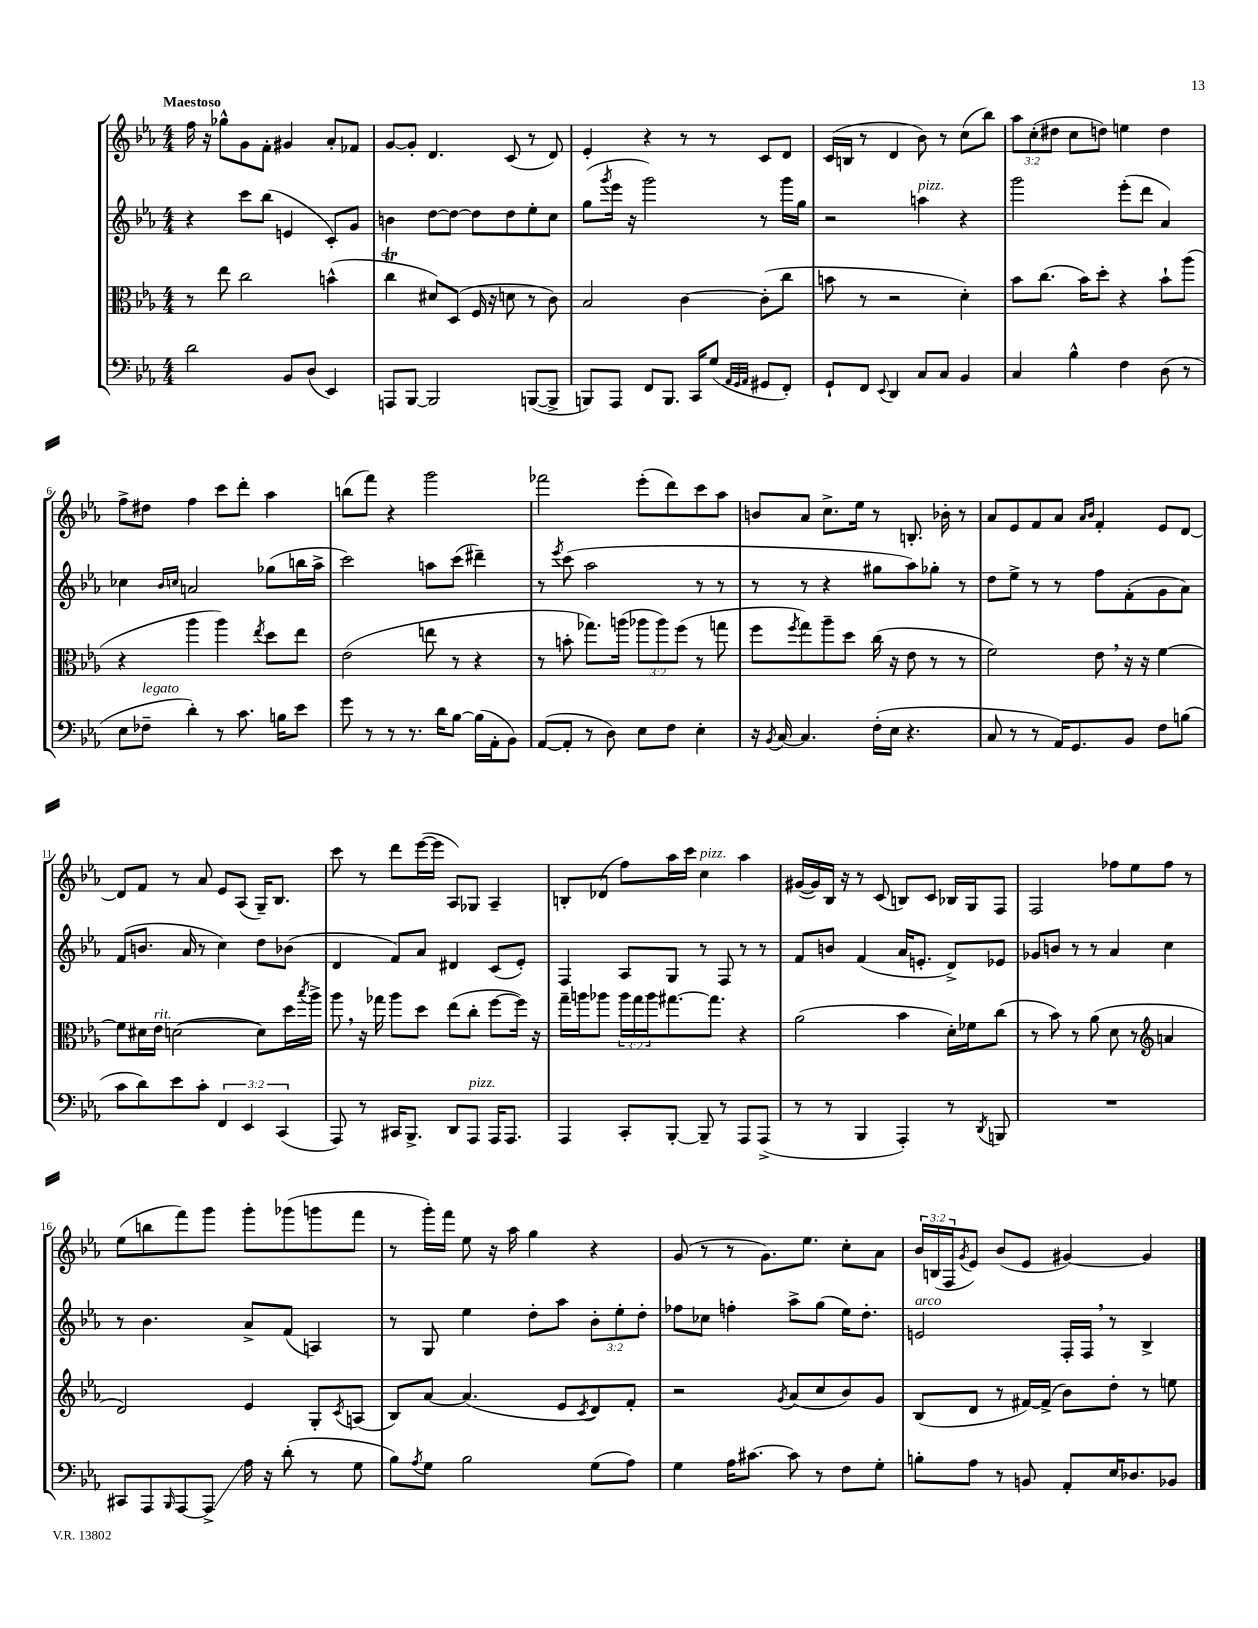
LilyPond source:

<<
\new StaffGroup <<
\new Staff = "s0" {
    \clef treble \key ees \major \numericTimeSignature \time 4/4 \override Staff.TupletNumber.text = #tuplet-number::calc-fraction-text \tempo "Maestoso"
    f''16 r16 ges''8-^ g'8 f'8-. gis'4 aes'8-. fes'8 |
    g'8~ g'8-. d'4. c'8( r8 d'8) |
    ees'4-. r4 r8 r8 c'8 d'8 |
    c'16( b16 r8 d'4 bes'8) r8 c''8( bes''8) |
    \tuplet 3/2 { aes''8 c''8-.( dis''8 } c''8 d''8) e''4 d''4 |
    f''8-> dis''8 f''4 c'''8 d'''8-. aes''4 |
    b''8( f'''8) r4 g'''2 |
    fes'''2 ees'''8-.( d'''8) c'''8 aes''8 |
    b'8 aes'8 c''8.-> ees''16 r8 b8.-. bes'16-. r8 |
    aes'8 ees'8 f'8 aes'8 \grace { aes'16 bes'16 } f'4-. ees'8 d'8~ |
    d'8 f'8 r8 aes'8 ees'8 aes8( g16--) bes8. |
    c'''8 r8 d'''8 ees'''16~( ees'''16 aes8) ges8 aes4-- |
    b8-. des'8( f''8) aes''16 c'''16 c''4^\markup { \italic "pizz." } aes''4 |
    gis'16~( gis'16) bes16 r16 r8 c'8( b8) c'8 bes16 g16 f8 |
    f2 fes''8 ees''8 fes''8 r8 |
    ees''8( b''8 f'''8) g'''8 g'''8-. ges'''8( g'''8 f'''8 |
    r8 g'''16-.) f'''16 ees''8 r16 aes''16 g''4 r4 |
    g'8( r8 r8 g'8.) ees''8. c''8-. aes'8 |
    \tuplet 3/2 { bes'16 b16( f16 } \acciaccatura { g'8 } ees'8) bes'8( ees'8 gis'4~) gis'4 \bar "|." |
}
\new Staff = "s1" {
    \clef treble \key ees \major \numericTimeSignature \time 4/4 \override Staff.TupletNumber.text = #tuplet-number::calc-fraction-text
    r4 c'''8 bes''8( e'4 c'8-.) g'8 |
    b'4 d''8~ d''8~ d''8 d''8 ees''8-. c''8 |
    g''8( \acciaccatura { g'''8 } ees'''16 r16 g'''2) r8 g'''16 g''16 |
    r2 a''4^\markup { \italic "pizz." } r4 |
    g'''2 ees'''8-.( d'''8 aes'4) |
    ces''4 \grace { bes'16 c''16 } a'2 ges''8( b''16 aes''16-> |
    c'''2) a''8 c'''8( dis'''4--) |
    r8 \acciaccatura { ees'''8 } c'''8( aes''2 r8 r8 |
    r8 r8 r4 gis''8 aes''8) ges''8-. r8 |
    d''8 ees''8-> r8 r8 f''8 f'8-.( g'8 aes'8) |
    f'8( b'8. aes'16 r8 c''4) d''8 bes'8( |
    d'4 f'8) aes'8 dis'4 c'8( ees'8-.) |
    f4 aes8 g8 r8 f8 r8 r8 |
    f'8 b'8 f'4( aes'16 e'8.-. d'8->) ees'8 |
    ges'8 b'8 r8 r8 aes'4 c''4 |
    r8 bes'4. aes'8-> f'8( a4) |
    r8 g8 ees''4 d''8-. aes''8 \tuplet 3/2 { bes'8-. ees''8-. d''8-. } |
    fes''8 ces''8 f''4-. aes''8-> g''8( ees''16) d''8.-. |
    e'2^\markup { \italic "arco" } f16-. f16 \breathe r8 bes4-> \bar "|." |
}
\new Staff = "s2" {
    \clef alto \key ees \major \numericTimeSignature \time 4/4 \override Staff.TupletNumber.text = #tuplet-number::calc-fraction-text
    r8 ees''8 c''2 b'4-^( |
    c''4\trill dis'8) d8( f16 r16 d'8 r8 c'8) |
    bes2 c'4~ c'8-.( c''8 |
    b'8 r8 r2 d'4-.) |
    bes'8 c''8.( bes'16) d''8-. r4 bes'8-! aes''8( |
    r4 aes''4 aes''4) \acciaccatura { ees''8 } d''8 ees''8 |
    ees'2( e''8 r8 r4 |
    r8 b'8-. ges''8.) a''16( \tuplet 3/2 { aes''8 aes''8) f''8( } r8 g''8 |
    f''8 \acciaccatura { f''8 } g''8) aes''8-- d''8 c''16( r16 ees'8 r8 r8 |
    f'2) ees'8 \breathe r16 r16 f'4~ |
    f'8 dis'16 ees'16^\markup { \italic "rit." } d'2~( d'8) d''16 \acciaccatura { bes''8 } aes''16-> |
    aes''8 \breathe r16 ges''16 aes''8 d''8 ees''8( c''8-. f''8~ f''16) r16 |
    g''16-- a''16 aes''8 \tuplet 3/2 { aes''16 g''16 aes''16 } gis''8.~ gis''8. r4 |
    aes'2( bes'4 d'16-.) fes'16 c''8( |
    r8 bes'8) r8 aes'8( d'8 r8 \clef treble a'4 |
    d'2) ees'4 g8-. \acciaccatura { c'8 } a8( |
    bes8) aes'8~ aes'4.( ees'8 \acciaccatura { c'8 } d'8) f'8-. |
    r2 \acciaccatura { g'8 } aes'8( c''8 bes'8) g'8 |
    bes8( d'8 r8 fis'16~) fis'16->( bes'8) d''8-. r8 e''8 \bar "|." |
}
\new Staff = "s3" {
    \clef bass \key ees \major \numericTimeSignature \time 4/4 \override Staff.TupletNumber.text = #tuplet-number::calc-fraction-text
    d'2 bes,8 d8( ees,4) |
    a,,8 bes,,8~ bes,,2 b,,8~( b,,8-> |
    b,,8) aes,,8 f,8 b,,8. c,16 g8( \grace { aes,32 g,32 aes,32 } gis,8 f,8-.) |
    g,8-! f,8 \appoggiatura { ees,8 } d,4 c8 c8 bes,4 |
    c4 bes4-^ f4 d8( r8 |
    ees8 fes8--^\markup { \italic "legato" } d'4-.) r8 c'8. b16 ees'8 |
    g'8 r8 r8 r8. d'16 bes8~ bes16( aes,16-. bes,8) |
    aes,8~( aes,8-. r8 d8) ees8 f8 ees4-. |
    r16 \acciaccatura { bes,8 } c16~ c4. f16-.( ees16 r4. |
    c8 r8 r8 aes,16) g,8. bes,8 f8 b8( |
    c'8 d'8) ees'8 c'8-. \tuplet 3/2 { f,4 ees,4 c,4( } |
    aes,,8) r8 cis,16 bes,,8.-> d,8 aes,,8^\markup { \italic "pizz." } aes,,16 aes,,8. |
    aes,,4 c,8-. bes,,8~-. bes,,8-- r8 aes,,8 aes,,8->( |
    r8 r8 bes,,4 aes,,4-.) r8 \acciaccatura { d,8 } b,,8 |
    R1 |
    cis,8 aes,,8 \grace { bes,,16 } aes,,8~ aes,,8->\glissando aes16 r16 d'8-.( r8 g8 |
    bes8) \acciaccatura { aes8 } g8 bes2 g8( aes8) |
    g4 aes16 cis'8.~ cis'8 r8 f8 g8-. |
    b8-. aes8 r8 b,8 aes,8-. ees16 des8. bes,8 \bar "|." |
}
>>
>>
